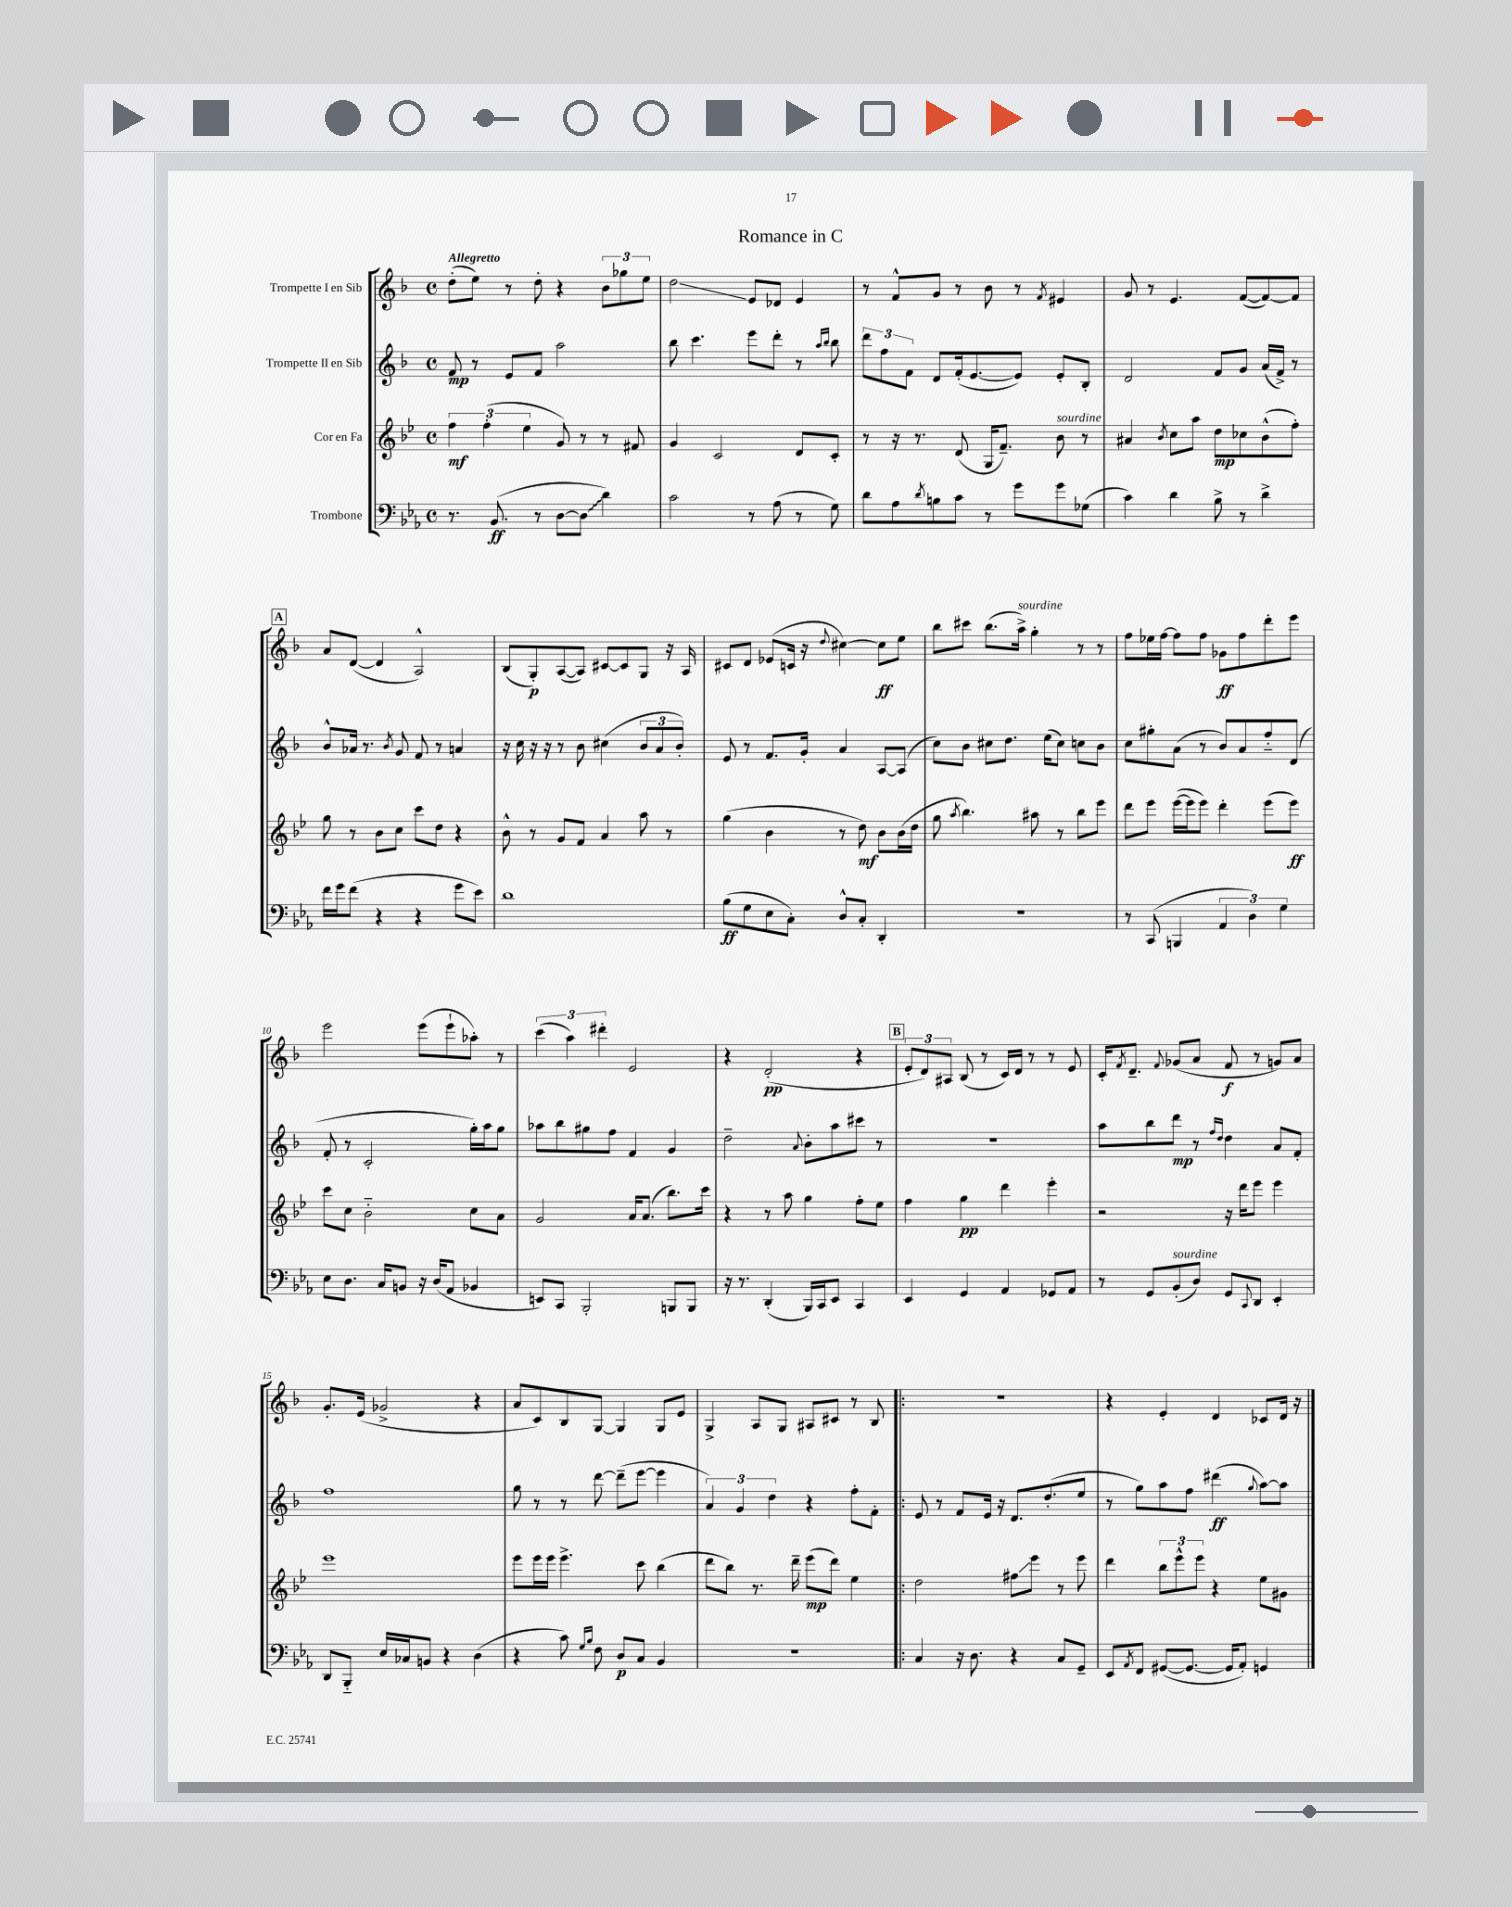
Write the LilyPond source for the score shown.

\header { title = "Romance in C" }
<<
\new StaffGroup <<
\new Staff = "s0" \with { instrumentName = "Trompette I en Sib" } {
    \clef treble \key f \major \defaultTimeSignature \time 4/4 \tempo "Allegretto"
    d''8-.( e''8) r8 d''8-. r4 \tuplet 3/2 { bes'8 ges''8 e''8 } |
    d''2\glissando e'8 des'8 e'4 |
    r8 f'8-^ g'8 r8 bes'8 r8 \acciaccatura { f'8 } eis'4 |
    g'8 r8 e'4. f'8~( f'8~) f'8 |
    \mark \markup { \box "A" } a'8 d'8~( d'4 a2-^) |
    bes8( g8-.\p) a8~( a8) cis'8~ cis'8 g8 r16 a16 |
    cis'8 d'8 ees'8( c'16 r16 \appoggiatura { d''8 } cis''4~) cis''8\ff e''8 |
    bes''8 cis'''8 bes''8.( a''16->^\markup { \italic "sourdine" }) g''4-. r8 r8 |
    f''8 ees''16 f''16~ f''8 f''8 ges'8\ff f''8 d'''8-. e'''8 |
    e'''2 e'''8( e'''8-! aes''8-.) r8 |
    \tuplet 3/2 { c'''4( a''4) dis'''4-. } e'2 |
    r4 d'2-.\pp( r4 |
    \mark \markup { \box "B" } \tuplet 3/2 { e'8-. d'8) ais8 } bes8( r8 c'16) d'16 r8 r8 e'8 |
    c'16-. \acciaccatura { f'8 } d'8.-- \appoggiatura { f'8 } ges'8( a'8 f'8\f r8 g'8) a'8 |
    g'8.-. e'16( ges'2-> r4 |
    a'8 c'8) bes8 g8~ g4 g8 e'8 |
    g4-> a8 g8 ais8 cis'8 r8 bes8 |
    \bar ".|:" r1 |
    r4 e'4-. d'4 ces'8 d'16 r16 \bar "|." |
}
\new Staff = "s1" \with { instrumentName = "Trompette II en Sib" } {
    \clef treble \key f \major \defaultTimeSignature \time 4/4
    f'8\mp r8 e'8 f'8 a''2 |
    bes''8 c'''4. e'''8 d'''8-. r8 \grace { a''16 bes''16 } bes''8 |
    \tuplet 3/2 { d'''8 f''8 f'8 } d'8 f'16-.( e'8.~ e'8) e'8-. bes8-. |
    d'2 f'8 g'8 a'16( f'16->) r8 |
    \mark \markup { \box "A" } bes'8-^ aes'16 r8. \acciaccatura { bes'8 } g'8 f'8 r8 a'4 |
    r16 c''16 r16 r16 r8 bes'8 cis''4( \tuplet 3/2 { bes'8 a'8 bes'8-.) } |
    e'8 r8 f'8. g'16-. a'4 a8~ a8( |
    c''8) bes'8 cis''8 d''8. e''16( cis''8) c''8 bes'8 |
    c''8 gis''8-. a'8( r8 bes'8) a'8 f''8-_ d'8( |
    f'8-. r8 c'2-. g''16-.) a''16 g''8 |
    aes''8 bes''8 gis''8 f''8 f'4 g'4 |
    d''2-- \appoggiatura { a'8 } bes'8-. a''8 cis'''8 r8 |
    \mark \markup { \box "B" } R1 |
    a''8 bes''8 d'''8\mp r8 \grace { f''16 d''16 } d''4 a'8 f'8-. |
    f''1 |
    g''8 r8 r8 d'''8~ d'''8--( e'''8~ e'''4 |
    \tuplet 3/2 { a'4) g'4 d''4 } r4 f''8-. f'8-. |
    \bar ".|:" e'8 r8 f'8 e'16 r16 d'8. d''8.-.( e''8 |
    r8 g''8) a''8 f''8 dis'''4\ff( \appoggiatura { g''8 } a''8~) a''8 \bar "|." |
}
\new Staff = "s2" \with { instrumentName = "Cor en Fa" } {
    \clef treble \key bes \major \defaultTimeSignature \time 4/4
    \tuplet 3/2 { f''4\mf f''4-.( ees''4 } g'8) r8 r8 fis'8 |
    g'4 c'2 d'8 c'8-. |
    r8 r16 r8. d'8( g16 f'8.--) bes'8^\markup { \italic "sourdine" } r8 |
    ais'4 \acciaccatura { bes'8 } c''8 a''8 d''8\mp ces''8 bes'8-^( f''8-.) |
    \mark \markup { \box "A" } g''8 r8 bes'8 c''8 c'''8 d''8 r4 |
    bes'8-^ r8 g'8 f'8 a'4 a''8 r8 |
    g''4( bes'4 r8 d''8\mf) bes'8 bes'16( d''16 |
    g''8 \acciaccatura { a''8 } bes''4.) ais''8 r8 bes''8 ees'''8 |
    d'''8 ees'''8 ees'''16~( ees'''16 ees'''8) d'''4-. ees'''8( ees'''8\ff) |
    c'''8 c''8 bes'2-_ c''8 a'8 |
    g'2 a'16 a'8.( bes''8.) c'''16 |
    r4 r8 a''8 g''4 f''8-. ees''8 |
    \mark \markup { \box "B" } f''4 g''4\pp d'''4 ees'''4-. |
    r2 r16 d'''16 ees'''8 ees'''4 |
    ees'''1 |
    ees'''8 ees'''16 ees'''16 ees'''4.-> c'''8 bes''4( |
    d'''8 bes''8) r8. d'''16-- ees'''8\mp( d'''8) ees''4 |
    \bar ".|:" d''2 fis''8\glissando ees'''8 r8 ees'''8 |
    d'''4 \tuplet 3/2 { bes''8 ees'''8-^ ees'''8 } r4 ees''8 gis'8 \bar "|." |
}
\new Staff = "s3" \with { instrumentName = "Trombone" } {
    \clef bass \key ees \major \defaultTimeSignature \time 4/4
    r8. bes,8.\ff( r8 d8~ \once \override Glissando.style = #'zigzag d8\glissando d'4) |
    c'2 r8 aes8( r8 g8) |
    d'8 aes8 \acciaccatura { d'8 } b8 c'8 r8 g'8 g'8 ges8( |
    c'4) d'4 bes8-> r8 d'4-> |
    \mark \markup { \box "A" } f'16 g'16 f'8( r4 r4 g'8 ees'8) |
    d'1 |
    bes8\ff( g8 ees8 c8-.) d8-^ c8-. d,4-. |
    R1 |
    r8 c,8( b,,4 \tuplet 3/2 { aes,4 d4) g4 } |
    ees8 d8. c16 b,8 r16 d16( aes,8 bes,4 |
    e,8) c,8 bes,,2-. b,,8 b,,8 |
    r16 r8. d,4-.( bes,,16) c,16 ees,8 c,4 |
    \mark \markup { \box "B" } ees,4 g,4 aes,4 ges,8 aes,8 |
    r8 g,8 bes,8-.^\markup { \italic "sourdine" }( d8) g,8 \appoggiatura { c,8 } d,8 ees,4-. |
    d,8 bes,,8-_ ees16 ces16 b,8 r4 d4( |
    r4 c'8) \grace { g16 bes16 } f8 d8\p c8 bes,4 |
    R1 |
    \bar ".|:" c4 r16 d8. r4 c8 g,8-- |
    ees,8 \acciaccatura { aes,8 } f,8 gis,8~( gis,8.~ gis,16 aes,8-.) g,4 \bar "|." |
}
>>
>>
